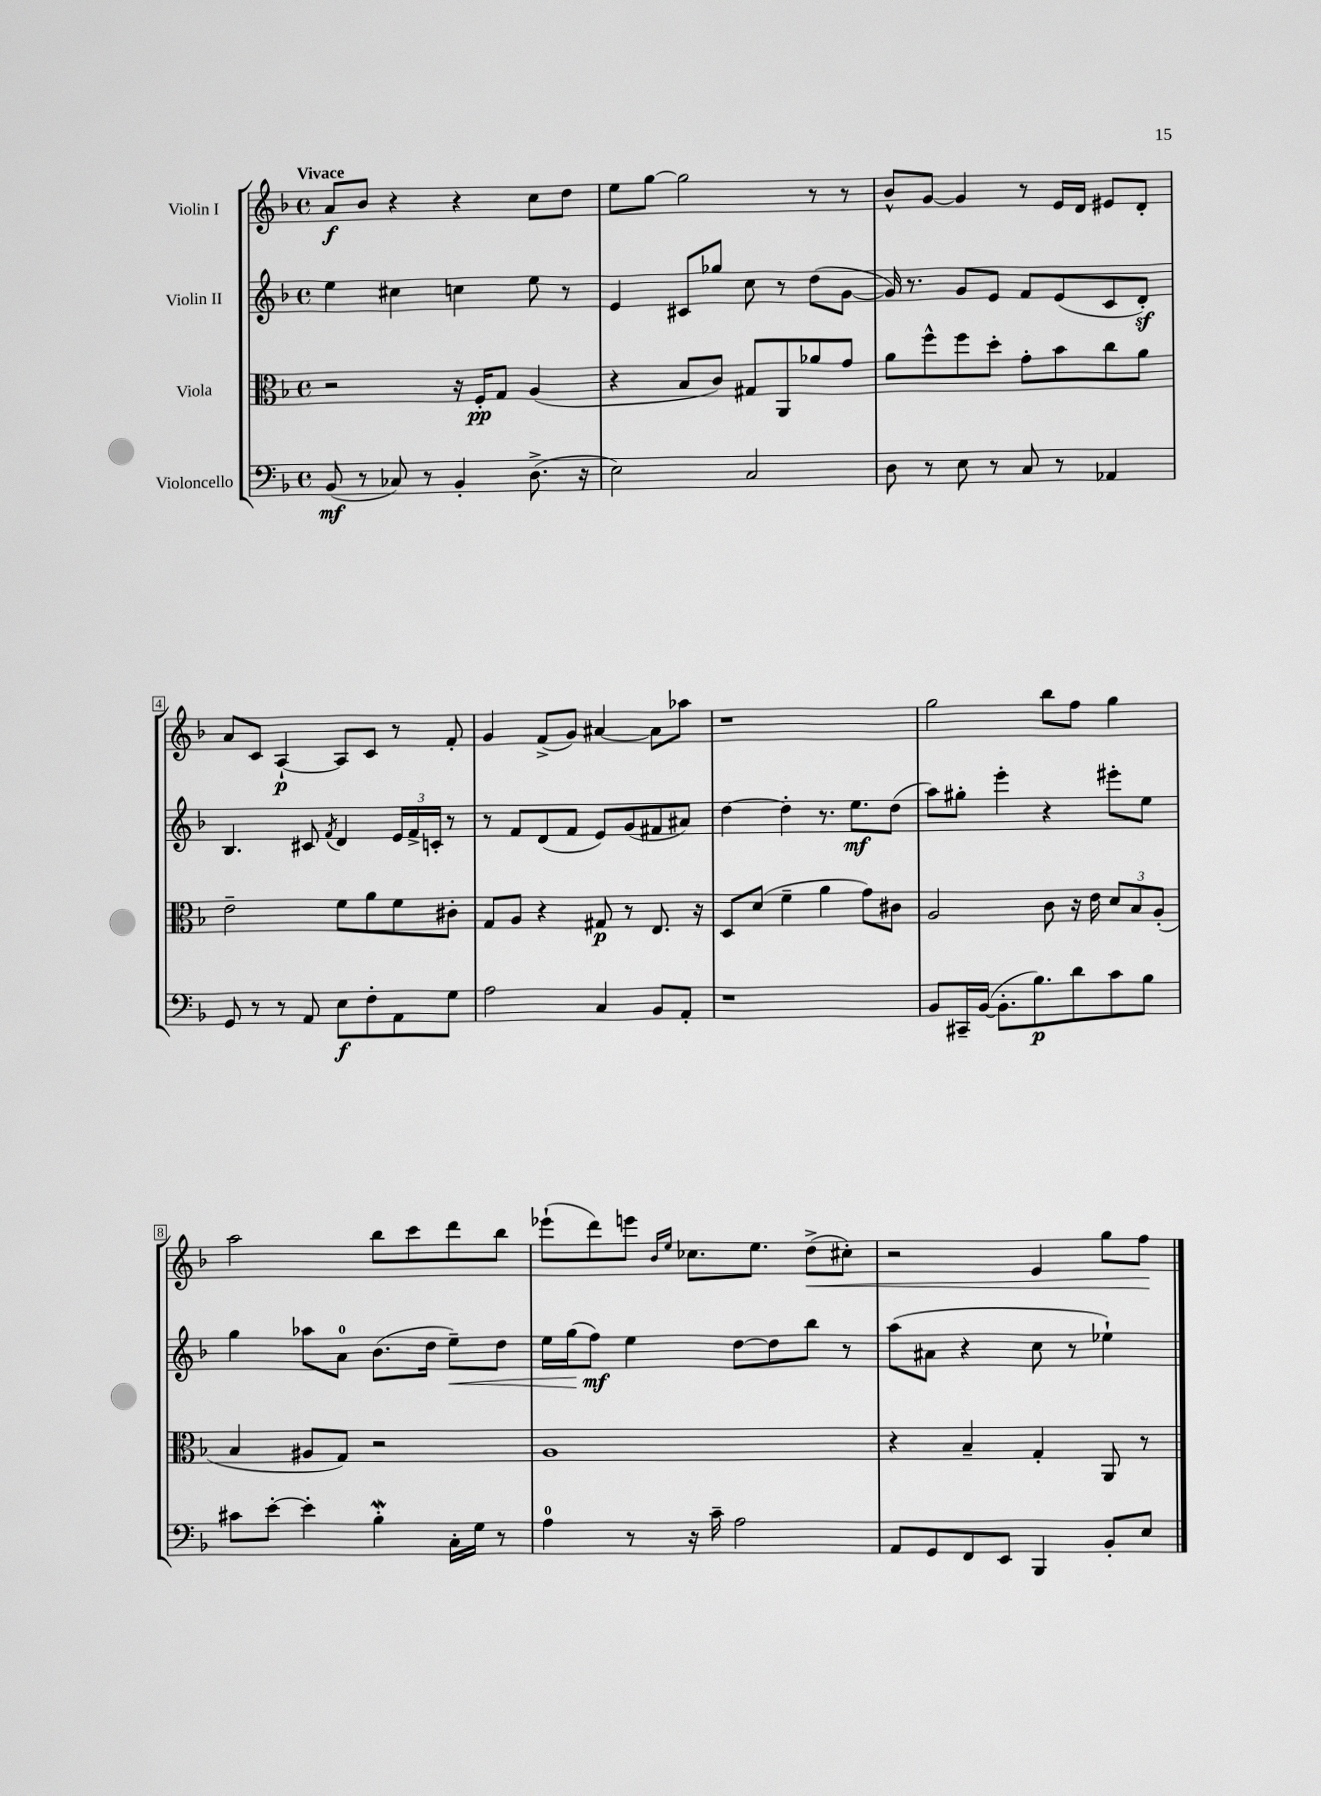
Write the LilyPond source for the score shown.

<<
\new StaffGroup <<
\new Staff = "s0" \with { instrumentName = "Violin I" } {
    \clef treble \key f \major \defaultTimeSignature \time 4/4 \tempo "Vivace"
    a'8\f bes'8 r4 r4 c''8 d''8 |
    e''8 g''8~ g''2 r8 r8 |
    bes'8-^ g'8~ g'4 r8 e'16 d'16 eis'8 d'8-. |
    a'8 c'8 a4~-!\p a8 c'8 r8 f'8-. |
    g'4 f'8->( g'8) ais'4~ ais'8 aes''8 |
    r1 |
    g''2 bes''8 f''8 g''4 |
    a''2 bes''8 c'''8 d'''8 bes''8 |
    ees'''8-!( d'''8) e'''8 \grace { bes'16 e''16 } ces''8. e''8. d''8->\<( cis''8-.) |
    r2 e'4 g''8 f''8\! \bar "|." |
}
\new Staff = "s1" \with { instrumentName = "Violin II" } {
    \clef treble \key f \major \defaultTimeSignature \time 4/4
    e''4 cis''4 c''4 e''8 r8 |
    e'4 cis'8 ges''8 c''8 r8 d''8( g'8~ |
    g'16) r8. g'8 e'8 f'8 e'8( c'8 d'8-.\sf) |
    bes4. cis'8 \acciaccatura { f'8 } d'4 \tuplet 3/2 { e'16 f'16-> c'16-. } r8 |
    r8 f'8 d'8( f'8 e'8) g'8( fis'8 ais'8) |
    d''4~ d''4-. r8. e''8.\mf d''8( |
    a''8) gis''8-. e'''4-. r4 eis'''8-. e''8 |
    g''4 aes''8 a'8-0 bes'8.( d''16 e''8--\<) d''8 |
    e''16 g''16( f''8\mf\!) e''4 d''8~ d''8 bes''8 r8 |
    a''8( ais'8 r4 c''8 r8 ees''4-!) \bar "|." |
}
\new Staff = "s2" \with { instrumentName = "Viola" } {
    \clef alto \key f \major \defaultTimeSignature \time 4/4
    r2 r16 f16-.\pp g8 a4( |
    r4 bes8 c'8) gis8 a,8 aes'8 g'8 |
    a'8 f''8-^ f''8 d''8-. g'8-. bes'8 c''8 a'8 |
    e'2-- f'8 a'8 f'8 cis'8-. |
    g8 a8 r4 gis8\p r8 e8. r16 |
    d8 d'8( f'4-- a'4 g'8) cis'8 |
    a2 c'8 r16 e'16 \tuplet 3/2 { d'8 bes8 a8-.( } |
    bes4 ais8 g8) r2 |
    a1 |
    r4 bes4-- g4-. a,8 r8 \bar "|." |
}
\new Staff = "s3" \with { instrumentName = "Violoncello" } {
    \clef bass \key f \major \defaultTimeSignature \time 4/4
    bes,8\mf( r8 ces8) r8 bes,4-. d8.->( r16 |
    e2) c2 |
    d8 r8 e8 r8 c8 r8 aes,4 |
    g,8 r8 r8 a,8 e8\f f8-. a,8 g8 |
    a2 c4 bes,8 a,8-. |
    r1 |
    bes,8 cis,16-- bes,16~( bes,8.-. bes8.\p) d'8 c'8 bes8 |
    cis'8 e'8~-. e'4-. bes4-.\mordent c16-. g16 r8 |
    a4-0 r8 r16 c'16-- a2 |
    a,8 g,8 f,8 e,8 bes,,4 bes,8-. e8 \bar "|." |
}
>>
>>
\layout { \context { \Score \override BarNumber.stencil = #(make-stencil-boxer 0.1 0.3 ly:text-interface::print) } }
